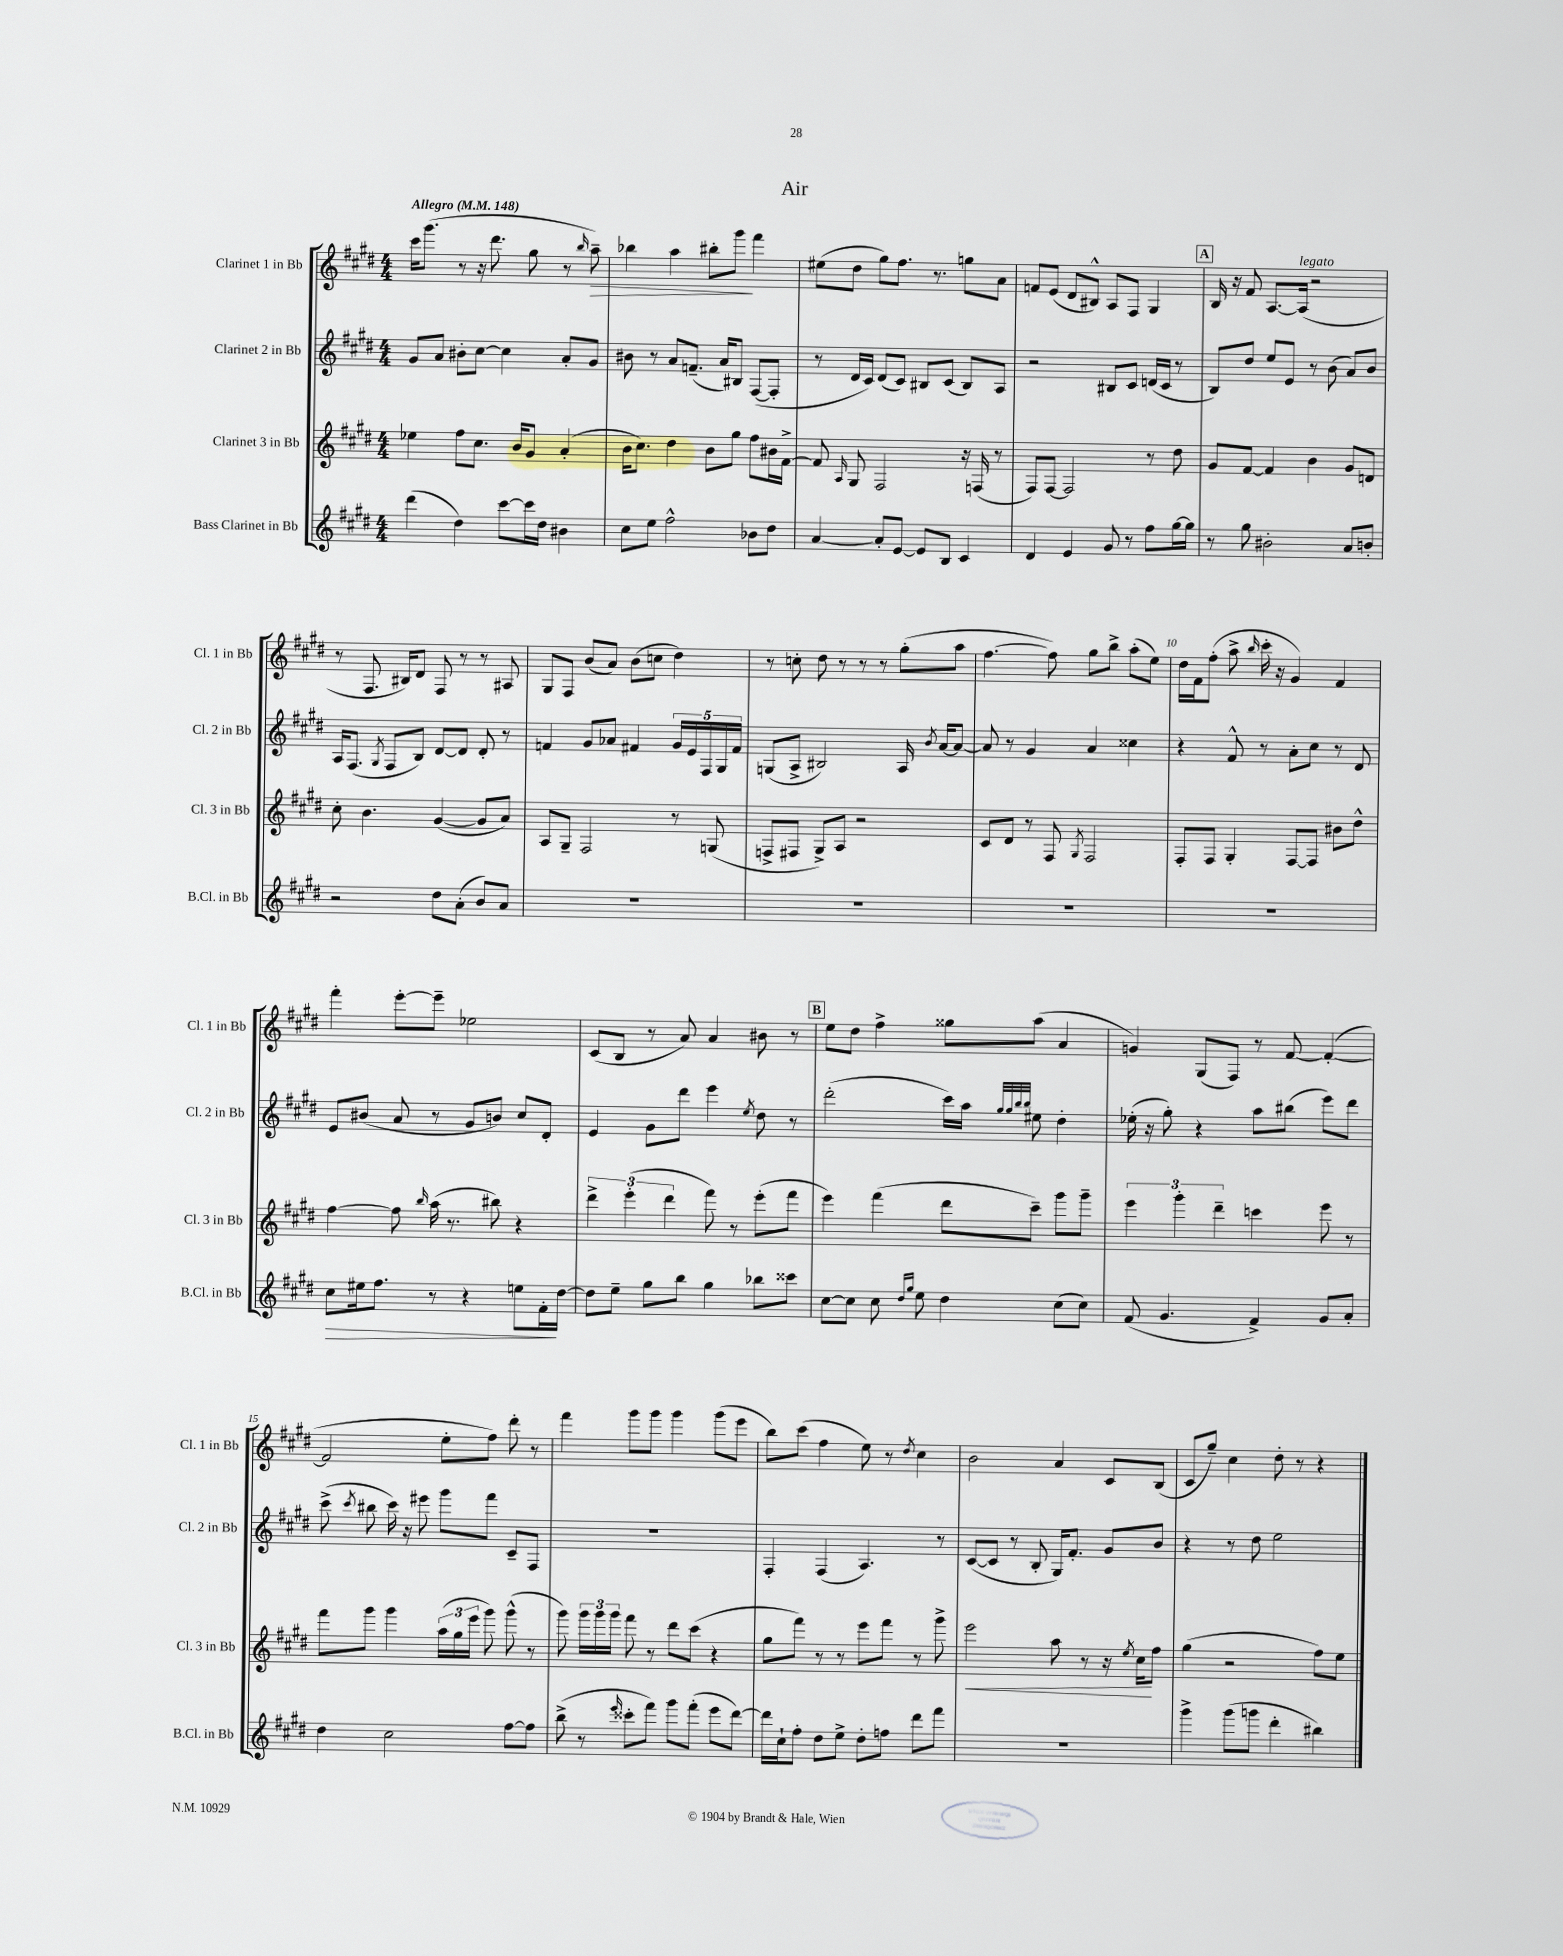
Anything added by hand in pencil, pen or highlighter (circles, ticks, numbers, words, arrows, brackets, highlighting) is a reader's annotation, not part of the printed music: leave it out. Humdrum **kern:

**kern	**kern	**kern	**kern
*staff4	*staff3	*staff2	*staff1
*clefG2	*clefG2	*clefG2	*clefG2
*k[f#c#g#d#]	*k[f#c#g#d#]	*k[f#c#g#d#]	*k[f#c#g#d#]
*M4/4	*M4/4	*M4/4	*M4/4
*MM148	*MM148	*MM148	*MM148
(4ddd#\	4ee-\	8g#/L	16ccc#\LK
.	.	.	(8.ggg#\J
.	.	8a/J	.
4dd#\)	8ff#\L	8b#'\L	8r
.	8.cc#\J	[8cc#\J	16r
.	.	.	8.ddd#\
[8ccc#\L	.	4cc#\]	.
.	16b/LK	.	.
16ccc#\]L	8g#/J	.	8gg#\
16dd#\JJ	.	.	.
4b#\	(4a'/	8a'/L	8r
.	.	.	16qqbb/
.	.	8g#/J	8aa~\)
=	=	=	=
8cc#\L	16b\LK	8b#\	4bb-\
.	8.cc#\J)	.	.
8ee\J	.	8r	.
2ff#^^\	4dd#\	8a/L	4aa\
.	.	(8.f~/J	.
.	8b\L	.	8bb#'\L
.	.	16a/LK)	.
.	8gg#\J	8B#/J	8ggg#\J
8b-\L	8ff#\L	([8F#/L	4fff#\
8dd#\J	16b#\L	8F#'/]J	.
.	[16f#^\JJ	.	.
=	=	=	=
[4a/	8f#/]	8r	(8ee#\L
.	16qqA/	.	.
.	8G#/	16d#/LL	8dd#\J
.	.	16c#/JJ)	.
8a'/]L	2F#/	(8d#/L	8gg#\L)
[8e/J	.	8c#/J)	8.ff#\J
8e/]L	.	8B#/L	.
.	.	.	8.r
8B/J	.	(8c#/J	.
4c#/	16r	8B#/L)	8gg\L
.	(16F/	.	.
.	8r	8A/J	8a\J
=	=	=	=
4d#/	8F#/L)	2r	8f/L
.	[8F#/J	.	(8e/J
4e/	2F#/]	.	8d#/L
.	.	.	8B#^^/J)
8g#/	.	8B#/L	8A/L
8r	.	8c#/J	8F#/J
8ff#\L	8r	(16d/LL	4G#/
.	.	16c#/JJ	.
[16gg#\L	8dd#\	8r	.
16gg#\]JJ	.	.	.
=	=	=	=
8r	8g#/L	8B/L)	16B/
.	.	.	16r
8gg#\	[8f#/J	8dd#/J	8f#/
2b#'\	4f#/]	8ee/L	[8.A/L
.	.	8e/J	.
.	.	.	(16A/]Jk
.	4b\	8r	2r
.	.	(8b\	.
8a/L	8g#/L	8a/L)	.
8b'/J	8d/J	8b/J	.
=	=	=	=
2r	8cc#'\	16A/LK	8r
.	.	(8.F#/J	.
.	4.b\	.	8.F#/
.	.	8qG#/	.
.	.	8F#/L	.
.	.	.	16B#/LK)
.	.	8B/J)	8d#/J
8dd#\L	([4g#/	[8d#/L	8F#/
(8a'\J	.	8d#/]J	8r
8b/L)	8g#/]L	8d#'/	8r
8a/J	8a/J)	8r	8A#/
=	=	=	=
1r	8A/L	4f/	8G#/L
.	8G#~/J	.	8F#/J
.	2F#/	8g#/L	(8b/L
.	.	8a-/J	8a/J)
.	.	4f#/	(8b\L
.	.	.	8cc\J
.	8r	20g#/LL	4dd#\)
.	.	20e/	.
.	.	20F#/	.
.	(8G/	.	.
.	.	20G#/	.
.	.	20f#/JJ	.
=	=	=	=
1r	8F^/L	(8G/L	8r
.	8F#/J	8A^/J	8cc'\
.	8G#^/L)	2B#/)	8dd#\
.	8A/J	.	8r
.	2r	.	8r
.	.	.	8r
.	.	16A/	(8gg#'\L
.	.	8qb/	.
.	.	[16a/LK	.
.	.	8a/_J	8aa\J
=	=	=	=
1r	8c#/L	8a/]	[4.ff#\
.	8d#/J	8r	.
.	8r	4g#/	.
.	8F#/	.	8ff#\])
.	8qG#/	.	.
.	2F#/	4a/	8gg#\L
.	.	.	8bb^\J
.	.	4cc##\	(8aa'\L
.	.	.	8ee\J)
=	=	=	=
1r	8F#'/L	4r	16dd#\LL
.	.	.	16f#\J
.	8F#/J	.	(8ff#'\J
.	4G#'/	8f#^^/	8aa^\
.	.	.	16qqbb/
.	.	8r	16ccc#'\
.	.	.	16r
.	[8F#/L	8a'\L	4g#/)
.	8F#/]J	8cc#\J	.
.	8b#\L	8r	4f#/
.	8dd#^^\J	8d#/	.
=	=	=	=
8cc#\L	[4ff#\	8e/L	4fff#'\
16ee#\k	.	(8b#/J	.
8.ff#\J	.	.	.
.	8ff#\]	8a/	[8eee'\L
.	16qqbb/	.	.
8r	(16aa\	8r	8eee~\]J
.	8.r	.	.
4r	.	8g#/L	2ee-\
.	8bb#\)	8b/J)	.
8ee\L	4r	8cc#/L	.
16f#'\L	.	8d#'/J	.
[16dd#\JJ	.	.	.
=	=	=	=
8dd#\]L	6ddd#^\	4e/	(8c#/L
8ee~\J	.	.	8B/J
.	(6eee'\	.	.
8gg#\L	.	8g#\L	8r
.	6ddd#\	.	.
8bb\J	.	8ddd#\J	8a/)
4gg#\	8fff#\)	4eee\	4a/
.	8r	.	.
.	.	8qee/	.
8bb-\L	(8eee'\L	8dd#\	8b#\
8ccc##\J	8fff#\J	8r	8r
=	=	=	=
[8cc#\L	4eee\)	(2ddd#'\	8ee\L
8cc#\]J	.	.	8dd#\J
8cc#\	(4fff#\	.	4ff#^\
16qqdd#/LL	.	.	.
16qqgg#/JJ	.	.	.
8ee\	.	.	.
4dd#\	8ddd#\L	16ccc#\LL)	8gg##\L
.	.	16aa\JJ	.
.	.	32qqgg#/LLL	.
.	.	32qqgg#/	.
.	.	32qqbb/	.
.	.	32qqbb/JJJ	.
.	8ccc#~\J)	8ee#\	(8aa\J
(8cc#\L	8ggg#\L	4dd#'\	4a/
8cc#\J)	8ggg#~\J	.	.
=	=	=	=
(8f#/	6eee\	(16ee-'\	4g/)
.	.	16r	.
4.g#/	.	8gg#'\)	.
.	6ggg#'\	.	.
.	.	4r	(8G#/L
.	6ddd#~\	.	.
.	.	.	8F#/J)
4f#^/)	4ccc\	8aa\L	8r
.	.	(8bb#\J	[8f#/
8g#/L	8eee\	8eee\L)	(4f#'/_
8a'/J	8r	8ddd#\J	.
=	=	=	=
4dd#\	8fff#\L	(8ccc#^\	2f#/]
.	.	8qccc#/	.
.	8ggg#\J	8bb#\	.
2cc#\	4ggg#\	16ccc#\)	.
.	.	16r	.
.	.	8eee#\	.
.	(24aa\LL	8ggg#\L	8ee'\L
.	24gg#\	.	.
.	24eee\JJ	.	.
.	8ggg#\)	8fff#\J	8ff#\J)
[8ff#\L	(8ggg#^^\	8c#~/L	8ddd#'\
8ff#\]J	8r	8F#/J	8r
=	=	=	=
(8bb^\	8ggg#\)	1r	4fff#\
8r	24ggg#\LL	.	.
.	24ggg#\	.	.
.	24ggg#\JJ	.	.
16qqeee/	.	.	.
8ccc##'\L	8fff#\	.	8ggg#\L
8fff#\J)	8r	.	8ggg#\J
8ggg#\L	8ddd#\L	.	4ggg#\
(8fff#'\J	(8ccc#\J	.	.
8eee\L	4r	.	(8ggg#\L
[8ddd#\J)	.	.	8eee\J
=	=	=	=
16ddd#\]LL	8gg#\L	4F#'/	8bb\L)
16cc#`\J	.	.	.
8ff#'\J	8fff#\J)	.	(8ccc#\J
8dd#\L	8r	(4F#/	4ff#\
8ee^\J	8r	.	.
8dd#'\L	8eee\L	4.A/)	8ee\)
8ff\J	8fff#\J	.	8r
.	.	.	8qdd#/
8ddd#\L	8r	.	4cc#\
8fff#\J	8ggg#^\	8r	.
=	=	=	=
1r	2eee\	([8c#/L	2b\
.	.	8c#/]J	.
.	.	8r	.
.	.	8B'/	.
.	8aa\	16G#/LK)	4a/
.	.	8.f#'/J	.
.	8r	.	.
.	16r	8g#/L	8c#/L
.	8qee/	.	.
.	16cc#\LK	.	.
.	8ff#\J	8b/J	(8B/J
=	=	=	=
4ggg#^\	(4gg#\	4r	8c#/L
.	.	.	8gg#~/J)
(8ggg#\L	2r	8r	4cc#\
8ggg\J	.	8dd#\	.
4ddd#'\	.	2ee\	8dd#'\
.	.	.	8r
4bb#\)	8ff#\L)	.	4r
.	8ee\J	.	.
==	==	==	==
*-	*-	*-	*-
